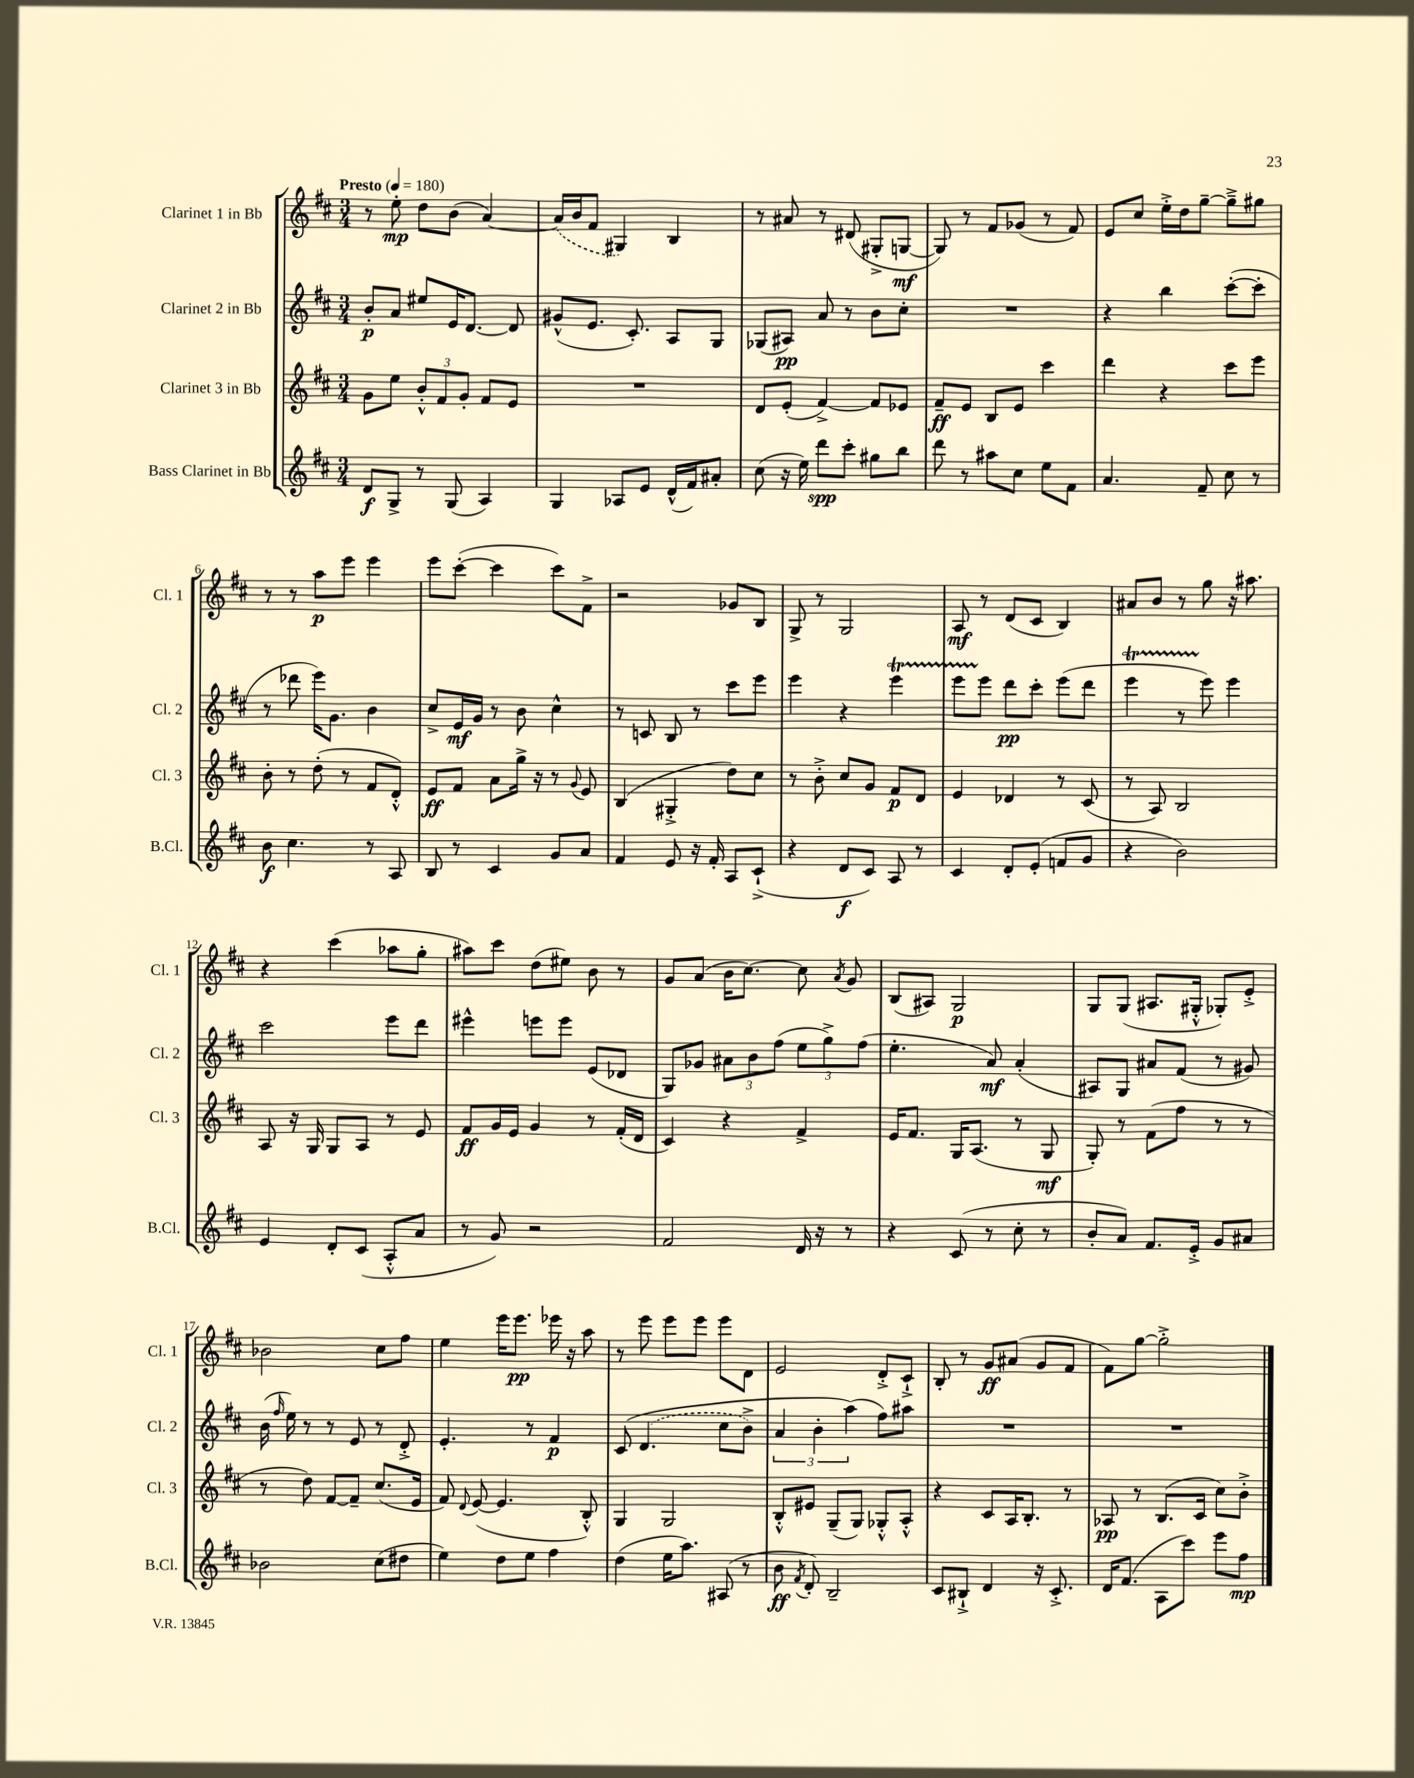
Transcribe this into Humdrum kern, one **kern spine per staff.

**kern	**kern	**kern	**kern
*staff4	*staff3	*staff2	*staff1
*clefG2	*clefG2	*clefG2	*clefG2
*k[f#c#]	*k[f#c#]	*k[f#c#]	*k[f#c#]
*M3/4	*M3/4	*M3/4	*M3/4
*MM180	*MM180	*MM180	*MM180
8d/L	8g\L	8b'/L	8r
8G^/J	8ee\J	8a/J	8ee'\
8r	12b'^^/L	8ee#/L	8dd\L
.	12f#/	.	.
(8G/	.	16e/K	(8b\J
.	12g'/J	.	.
.	.	[8.d/J	.
4A/)	8f#/L	.	[4a/)
.	8e/J	8d/]	.
=	=	=	=
4G/	2.r	(8g#^^/L	(16a/]LL
.	.	.	16b/J
.	.	8.e/J	8f#/J
8A-/L	.	.	4G#/)
.	.	8.c#'/)	.
8e/J	.	.	.
(16d^^/LL	.	8A/L	4B/
16f#/J)	.	.	.
8a#'/J	.	8G/J	.
=	=	=	=
(8cc#\	8d/L	(8G-/L	8r
16r	(8e'/J	8A#/J)	8a#/
16ee\)	.	.	.
8ddd\L	[4f#^/)	8a/	8r
8ccc#'\J	.	8r	(8d#/
8gg#\L	8f#/]L	8b\L	8G#'^/L
8bb\J	8e-/J	8cc#'\J	[8G/J
=	=	=	=
8ddd\	8f#~/L	2.r	8G/])
8r	8e/J	.	8r
8aa#\L	8B/L	.	8f#/L
8cc#\J	8e/J	.	(8g-/J
8ee\L	4ccc#\	.	8r
8f#\J	.	.	8f#/)
=	=	=	=
4.a/	4ddd\	4r	8e/L
.	.	.	8cc#/J
.	4r	4bb\	16ee'^\LL
.	.	.	16dd\J
8f#~/	.	.	[8gg~\J
8cc#\	8ccc#\L	([8ccc#'\L	8gg~^\]L
8r	8eee\J	8ccc#'\]J	8gg#\J
=	=	=	=
8b\	8b'\	8r	8r
4.cc#\	8r	8ddd-\	8r
.	(8dd'\	16eee\LK)	8aa\L
.	.	8.g\J	.
.	8r	.	8eee\J
8r	8f#/L	4b\	4eee\
8A/	8d'^^/J)	.	.
=	=	=	=
8B/	8e/L	8cc#^/L	8eee\L
8r	8f#/J	16e/L	([8ccc#'\J
.	.	16g/JJ	.
4c#/	8a\L	8r	4ccc#\]
.	16gg^\Jk	8b\	.
.	16r	.	.
8g/L	8r	4cc#^^\	8ccc#\L)
.	8qqg/	.	.
8a/J	8e/	.	8f#^\J
=	=	=	=
4f#/	(4B/	8r	2r
.	.	8c/	.
8e/	4G#'^/	8B/	.
16r	.	8r	.
16f#'/	.	.	.
8A/L	8dd\L)	8ccc#\L	8g-/L
(8c#`^/J	8cc#\J	8eee\J	8B/J
=	=	=	=
4r	8r	4eee\	8G^/
.	8b'^\	.	8r
8d/L	8cc#/L	4r	2G/
8c#/J)	8g/J	.	.
8A/	8f#/L	4eee\	.
8r	8d/J	.	.
=	=	=	=
4c#/	4e/	8eee\L	8A/
.	.	8eee\J	8r
8d'/L	4d-/	8ddd\L	(8d/L
(8e'/J	.	8ccc#'\J	8c#/J
8f/L	8r	(8eee\L	4B/)
8g/J	(8c#/	8ddd\J	.
=	=	=	=
4r	8r	4eee\	8a#/L
.	8A/)	.	8b/J
2b\)	2B/	8r	8r
.	.	8eee\)	8gg\
.	.	4eee\	16r
.	.	.	8.aa#\
=	=	=	=
4e/	8A/	2ccc#\	4r
.	16r	.	.
.	16G/	.	.
8d'/L	8G/L	.	(4ccc#\
(8c#/J	8A/J	.	.
8A'^^/L	8r	8eee\L	8aa-\L
8a/J	8e/	8ddd\J	8gg'\J
=	=	=	=
8r	8f#/L	4eee#^^\	8aa#\L)
8g/)	16g/L	.	8ccc#\J
.	16e/JJ	.	.
2r	4g/	8eee\L	(8dd\L
.	.	8eee\J	8ee#\J)
.	8r	(8e/L	8b\
.	(16f#'/LL	8d-/J	8r
.	16d/JJ	.	.
=	=	=	=
2f#/	4c#/)	8G/L)	8g/L
.	.	8g-/J	(8a/J
.	4r	12a#\L	16b\LK
.	.	.	[8.cc#\J)
.	.	12b\	.
.	.	(12ff#\J	.
16d/	4f#^/	12ee\L	8cc#\]
16r	.	.	.
.	.	12gg^\)	.
.	.	.	8qa/
8r	.	.	8g/
.	.	(12ff#\J	.
=	=	=	=
4r	16e/LK	4.ee'\	(8B/L
.	8.f#/J	.	.
.	.	.	8A#/J)
(8c#/	16G/LK	.	2G/
.	(8.A/J	.	.
8r	.	8a/)	.
8cc#'\	8r	(4a'/	.
8r	8G/	.	.
=	=	=	=
8b'/L	8G'/)	8A#/L)	8G/L
8a/J)	8r	8G/J	(8G/J
8.f#/L	(8f#\L	8a#/L	8.A#/L
.	8ff#\J	(8f#/J	.
16e'^/Jk	.	.	16G#'^^/Jk
8g/L	8r	8r	8G-'/L)
8a#/J	8r	8g#/)	8e'^/J
=	=	=	=
2b-\	8r	(16b\	2b-\
.	.	16qqff#/	.
.	.	16ee\)	.
.	8dd\)	8r	.
.	[8f#/L	8r	.
.	8f#~/]J	8e/	.
(8cc#\L	(8.cc#/L	8r	8cc#\L
8dd#\J	.	8d'^/	8ff#\J
.	16e/Jk	.	.
=	=	=	=
4ee\)	8f#/)	4.e'/	4ee\
.	8qqd/	.	.
.	([8e/	.	.
8dd\L	4.e/]	.	16eee\LK
.	.	.	8.eee\J
8ee\J	.	8r	.
4ff#\	.	4f#/	16eee-\
.	.	.	16r
.	8B'^^/)	.	8aa\
=	=	=	=
(4dd\	4G/	&(8c#/	8r
.	.	(4.d/	8eee\
16ee\LK	2G/	.	8eee\L
8.aa\J)	.	.	.
.	.	.	8eee\J
(8A#/	.	8cc#\L	8eee\L
8r	.	8b^\J)	8d\J
=	=	=	=
8b\	8B'^^/L	6a/	2e/
8qf#/	.	.	.
8d'/)	8e#/J	.	.
.	.	6b'\	.
2B~/	(8G~/L	.	.
.	.	(6aa\&)	.
.	8G/J)	.	.
.	8G-'^^/L	8ff#\L)	8d'^/L
.	8A'^^/J	8aa#\J	8c#`^/J
=	=	=	=
8c#/L	4r	2.r	8B'/
8B#`^/J	.	.	8r
4d/	8c#/L	.	8g/L
.	16A/K	.	(8a#/J
.	8.B'/J	.	.
16r	.	.	8g/L
8.c#'^/	.	.	.
.	8r	.	8f#/J
=	=	=	=
16d/LK	8A-/	2.r	8f#\L)
(8.f#/J	.	.	.
.	8r	.	[8gg\J
8A\L	(8.B/L	.	2gg'^\]
8ccc#\J)	.	.	.
.	16c#/Jk	.	.
8eee\L	8cc#\L)	.	.
8ff#\J	8b'^\J	.	.
==	==	==	==
*-	*-	*-	*-
